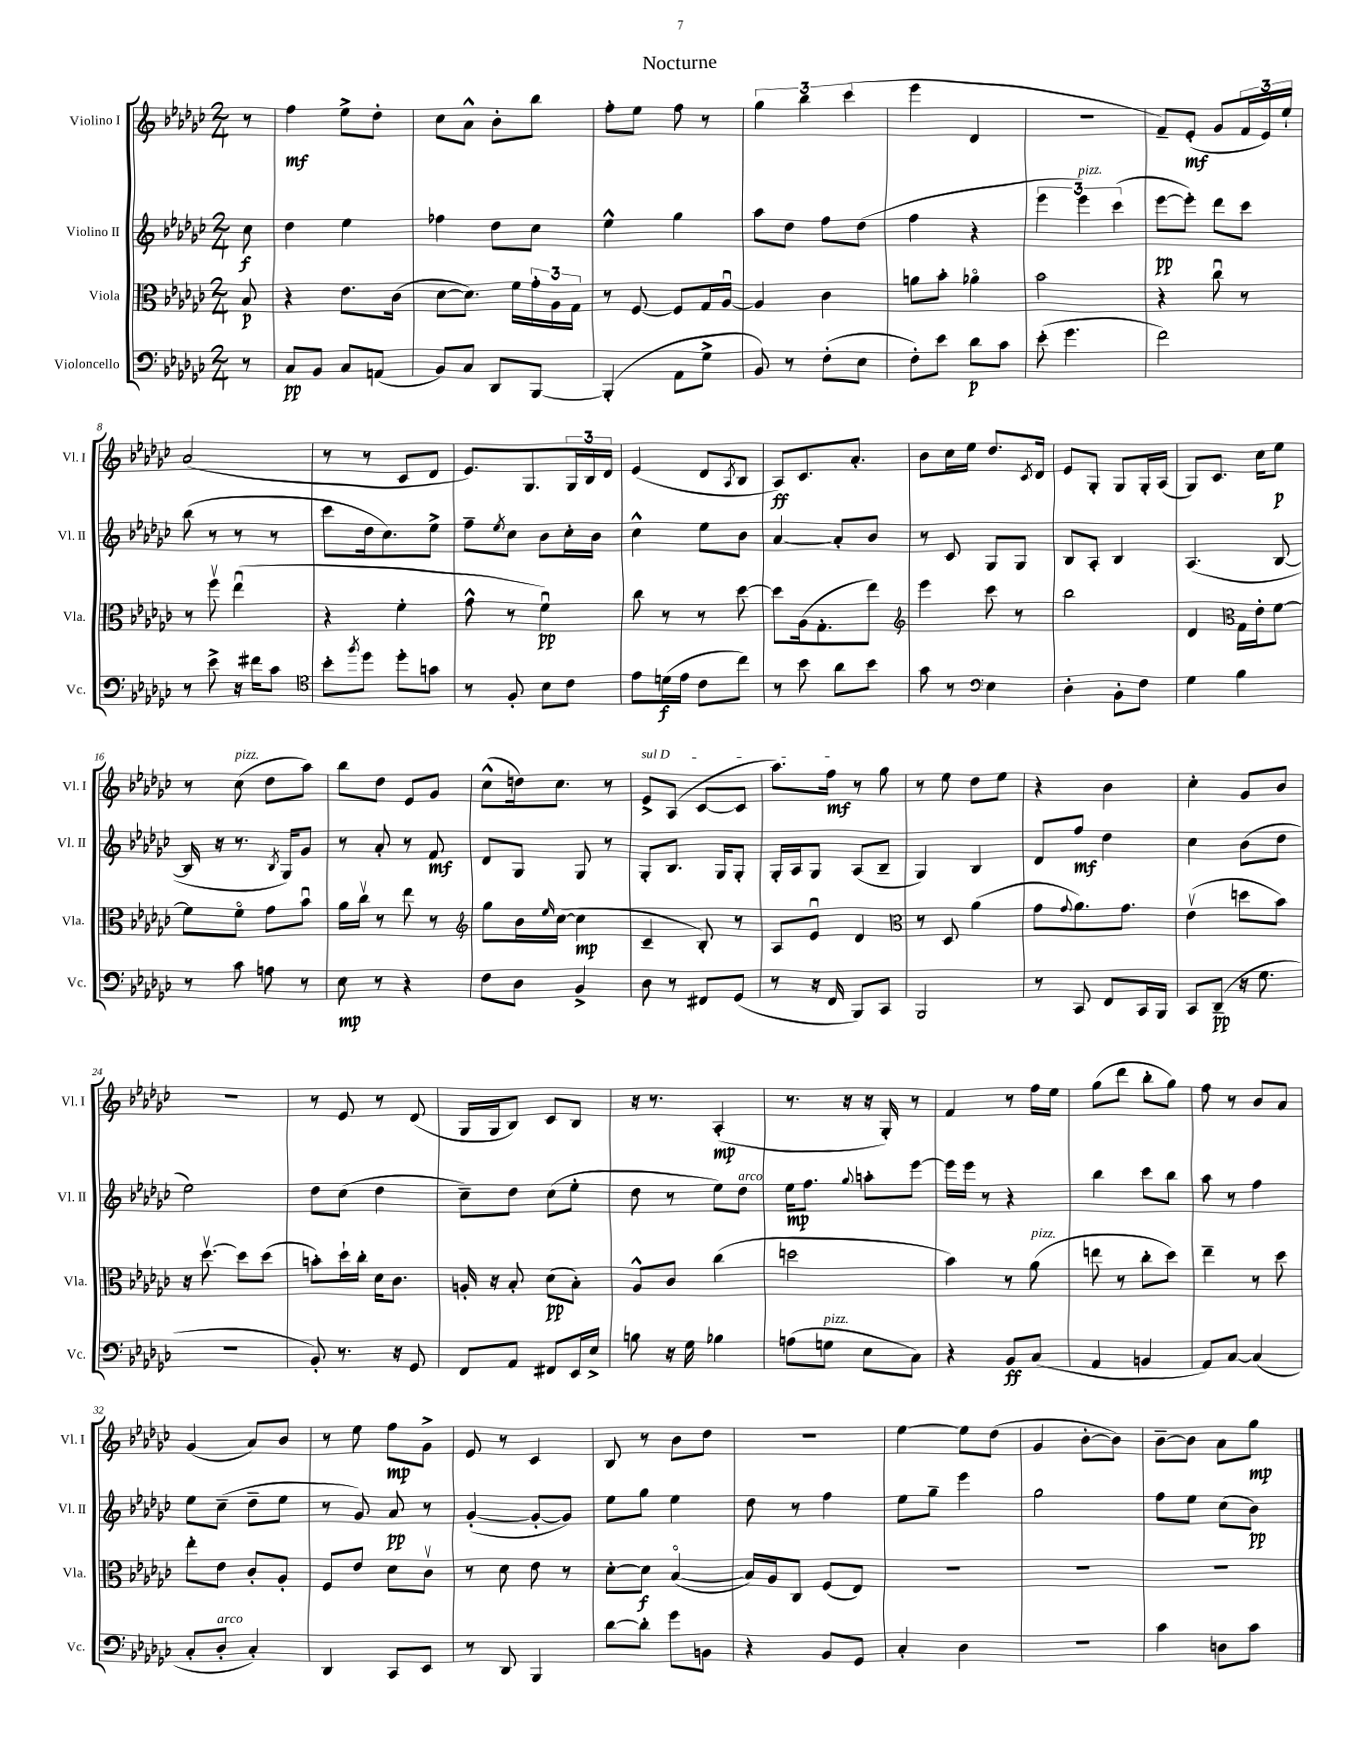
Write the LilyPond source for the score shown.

\header { title = "Nocturne" }
<<
\new StaffGroup <<
\new Staff = "s0" \with { instrumentName = "Violino I" shortInstrumentName = "Vl. I" } {
    \clef treble \key ges \major \numericTimeSignature \time 2/4 \partial 8
    r8 |
    f''4\mf ees''8-> des''8-. |
    ces''8 aes'8-^ bes'8-. bes''8 |
    f''8-. ees''8 f''8 r8 |
    \tuplet 3/2 { ges''4 bes''4 ces'''4( } |
    ees'''4 des'4 |
    R2 |
    f'8--) ees'8-.\mf( ges'8 \tuplet 3/2 { f'16 ees'16) ees''16-! } |
    aes'2( |
    r8 r8 ces'8 des'8 |
    ees'8.) ges8. \tuplet 3/2 { ges16 bes16 des'16 } |
    ees'4( des'8 \acciaccatura { aes8 } bes8 |
    aes8\ff) ces'8. aes'8.-. |
    bes'8 ces''16 ees''16 des''8. \acciaccatura { ces'8 } des'16 |
    ees'8 ges8-. ges8 ges16-. aes16( |
    ges8) ces'8. ces''16 ees''8\p |
    r8 ces''8^\markup { \italic "pizz." }( des''8 aes''8) |
    bes''8 des''8 ees'8 ges'8 |
    ces''8-^( d''16) ces''8. r8 |
    \once \override TextSpanner.bound-details.left.text = \markup { \italic "sul D" } ees'8->\startTextSpan aes8( ces'8~ ces'8 |
    aes''8.) f''16\mf\stopTextSpan r8 ges''8 |
    r8 ees''8 des''8 ees''8 |
    r4 bes'4 |
    ces''4-. ges'8 bes'8 |
    r2 |
    r8 ees'8 r8 des'8( |
    ges16 ges16 bes8) ces'8 bes8 |
    r16 r8. aes4-.\mp( |
    r8. r16 r16 ges16-.) r8 |
    f'4 r8 f''16 ees''16 |
    ges''8( des'''8 bes''8-. ges''8) |
    f''8 r8 bes'8 aes'8 |
    ges'4( aes'8) bes'8 |
    r8 ees''8 f''8\mp ges'8-> |
    ees'8 r8 ces'4 |
    bes8 r8 bes'8 des''8 |
    r2 |
    ees''4~ ees''8 des''8( |
    ges'4 bes'8~-. bes'8) |
    bes'8~-- bes'8 aes'8 ges''8\mp \bar "|." |
}
\new Staff = "s1" \with { instrumentName = "Violino II" shortInstrumentName = "Vl. II" } {
    \clef treble \key ges \major \numericTimeSignature \time 2/4 \partial 8
    ces''8\f |
    des''4 ees''4 |
    fes''4 des''8 ces''8 |
    ees''4-^ ges''4 |
    aes''8 des''8 f''8 des''8( |
    f''4 r4 |
    \tuplet 3/2 { ees'''4 ees'''4^\markup { \italic "pizz." }) ces'''4( } |
    ees'''8~\pp ees'''8-.) des'''8 ces'''8 |
    bes''8( r8 r8 r8 |
    ces'''8 des''16 ces''8.) ees''8-> |
    f''8-- \acciaccatura { ees''8 } ces''8 bes'8 ces''16-. bes'16 |
    ces''4-^ ees''8 bes'8 |
    aes'4~ aes'8-. bes'8 |
    r8 ces'8 ges8 ges8 |
    bes8 aes8-. bes4 |
    aes4.( bes8~ |
    bes16 r16 r8. \acciaccatura { bes8 } ges16) ges'8 |
    r8 aes'8-. r8 f'8\mf |
    des'8 ges8 ges8 r8 |
    ges8-. bes8. ges16 ges8-. |
    ges16-. aes16 ges8 aes8( bes8-- |
    ges4) bes4 |
    des'8 f''8\mf des''4 |
    ces''4 bes'8( des''8 |
    ees''2) |
    des''8 ces''8( des''4 |
    ces''8--) des''8 ces''8( ees''8-. |
    des''8 r8 ees''8) des''8^\markup { \italic "arco" } |
    ees''16\mp f''8. \appoggiatura { ges''8 } a''8-. ees'''8~ |
    ees'''16 ees'''16 r8 r4 |
    bes''4 ces'''8 bes''8 |
    aes''8 r8 f''4 |
    ees''8 ces''8--( des''8-- ees''8 |
    r8 ges'8) aes'8\pp r8 |
    ges'4~-.( ges'8~-. ges'8) |
    ees''8 ges''8 ees''4 |
    des''8 r8 f''4 |
    ees''8 ges''8-- ees'''4 |
    ges''2 |
    f''8 ees''8 ces''8( bes'8\pp) \bar "|." |
}
\new Staff = "s2" \with { instrumentName = "Viola" shortInstrumentName = "Vla." } {
    \clef alto \key ges \major \numericTimeSignature \time 2/4 \partial 8
    bes8\p |
    r4 ees'8. ces'16( |
    des'8~ des'8.) f'16 \tuplet 3/2 { ges'16-. aes16 ges16 } |
    r8 f8~ f8 ges16 aes16~\downbow |
    aes4 ces'4 |
    a'8 bes'8-. aes'4\flageolet |
    bes'2 |
    r4 ces''8\downbow r8 |
    r8 f''8\upbow ees''4\downbow( |
    r4 f'4-. |
    ges'8-^ r8 f'4\downbow\pp) |
    ces''8 r8 r8 des''8~ |
    des''8 aes16( ges8.-. ees''8) |
    \clef treble ees'''4 ces'''8 r8 |
    bes''2 |
    des'4 \clef alto ges16 ees'16-. f'8~ |
    f'8 f'8\flageolet ges'8 bes'8\downbow |
    aes'16 ces''16\upbow r8 ees''8 r8 |
    \clef treble ges''8 bes'16 \grace { ees''16 } ces''16~( ces''4\mp |
    ces'4-- bes8-.) r8 |
    aes8 ees'8\downbow des'4 |
    \clef alto r8 des8 aes'4( |
    ges'8 \appoggiatura { ges'8 } aes'8.) ges'8. |
    ees'4\upbow( d''8 bes'8) |
    r16 des''8.~\upbow des''8 des''8( |
    b'8-.) des''16-! ces''16-. des'16 ces'8. |
    a16-. r16 bes8-. des'8\pp( bes8-.) |
    aes8-^ ces'8 ces''4( |
    d''2 |
    bes'4) r8 aes'8^\markup { \italic "pizz." }( |
    e''8 r8 ces''8-. des''8) |
    ees''4-- r8 des''8 |
    ees''8-. ees'8 ces'8-. aes8-. |
    f8 ees'8 des'8 ces'8\upbow |
    r8 des'8 ees'8 r8 |
    des'8~-. des'8\f bes4~\flageolet( |
    bes16) aes16 ces8 f8( ees8) |
    R2 |
    R2 |
    R2 \bar "|." |
}
\new Staff = "s3" \with { instrumentName = "Violoncello" shortInstrumentName = "Vc." } {
    \clef bass \key ges \major \numericTimeSignature \time 2/4 \partial 8
    r8 |
    ces8\pp bes,8 ces8 a,8( |
    bes,8) ces8 des,8 bes,,8~ |
    bes,,4-.( aes,8 ges8-> |
    bes,8) r8 f8-.( ees8 |
    f8-.) ees'8 des'8\p ces'8 |
    ees'8-.( ges'4. |
    f'2) |
    r8 ees'8-> r16 fis'16 ces'8 |
    \clef tenor bes'8-. \acciaccatura { f''8 } des''8 des''8-. g'8 |
    r8 f8-. bes8 ces'8 |
    ees'8 d'16\f( ees'16 ces'8 ces''8) |
    r8 bes'8 aes'8 bes'8 |
    ges'8 r8 \clef bass ees4 |
    des4-. bes,8-. f8 |
    ges4 bes4 |
    r8 ces'8 a8 r8 |
    ees8\mp r8 r4 |
    f8 des8 bes,4-> |
    des8 r8 fis,8 ges,8( |
    r8 r16 f,16 bes,,8) ces,8 |
    bes,,2 |
    r8 ces,8 f,8 ces,16 bes,,16 |
    ces,8 des,8--\pp( r16 ges8. |
    r2 |
    bes,8-.) r8. r16 ges,8 |
    f,8 aes,8 fis,8 ees,16 ees16-> |
    b8 r16 ges16 bes4 |
    a8( g8^\markup { \italic "pizz." } ees8 ces8) |
    r4 bes,8\ff ces8( |
    aes,4 b,4 |
    aes,8) ces8~ ces4( |
    ces8-. des8-.^\markup { \italic "arco" } ces4-.) |
    des,4 ces,8 ees,8 |
    r8 des,8 bes,,4 |
    des'8~ des'8-. ges'8 b,8 |
    r4 bes,8 ges,8 |
    ces4-. des4 |
    r2 |
    ces'4 d8 ces'8 \bar "|." |
}
>>
>>
